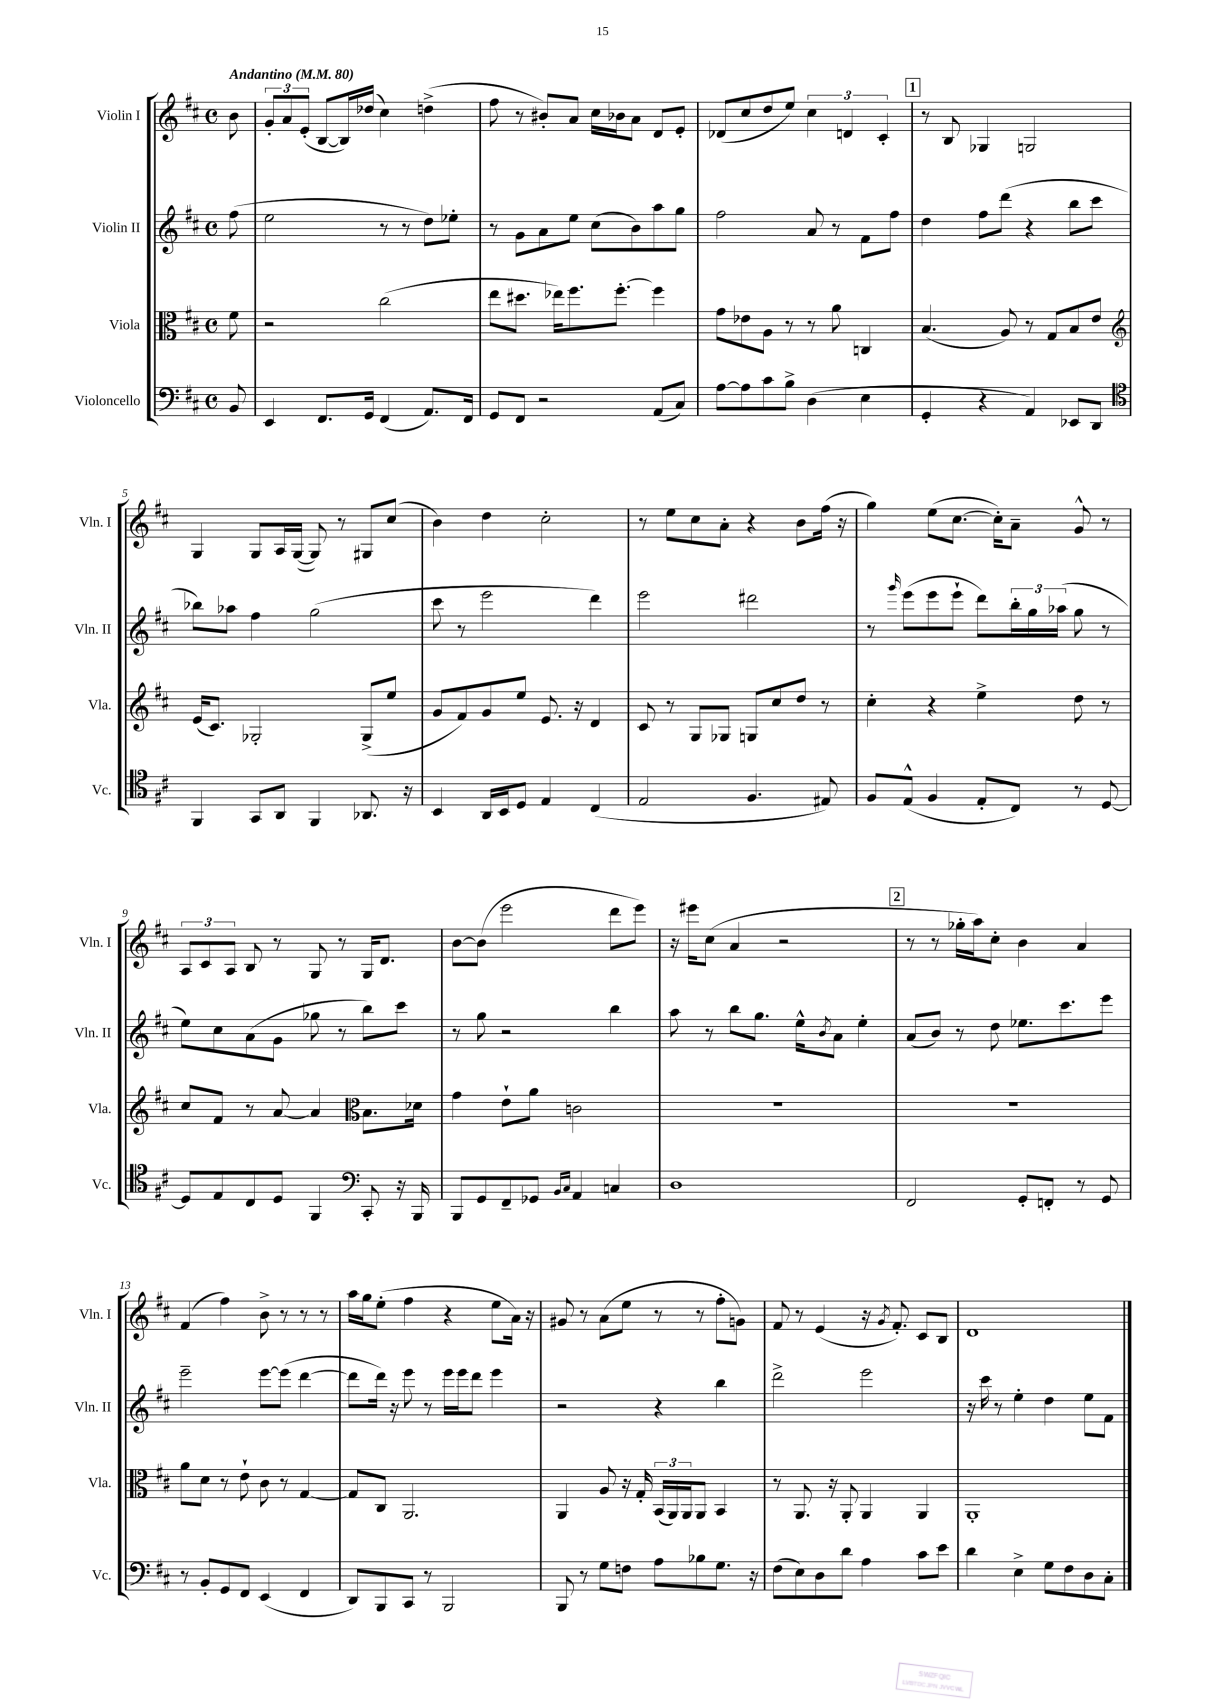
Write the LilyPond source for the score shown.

<<
\new StaffGroup <<
\new Staff = "s0" \with { instrumentName = "Violin I" shortInstrumentName = "Vln. I" } {
    \clef treble \key d \major \defaultTimeSignature \time 4/4 \partial 8 \tempo "Andantino" 4 = 80
    b'8 |
    \tuplet 3/2 { g'8-. a'8 e'8-.( } b8~ b16) des''16( cis''4) d''4->( |
    fis''8 r8 bis'8-.) a'8 cis''16 bes'16 a'8 d'8 e'8-. |
    des'8( cis''8 d''8 e''8) \tuplet 3/2 { cis''4 d'4 cis'4-. } |
    \mark \markup { \box "1" } r8 b8 ges4 g2 |
    g4 g8 a16 g16~( g8) r8 gis8 cis''8( |
    b'4) d''4 cis''2-. |
    r8 e''8 cis''8 a'8-. r4 b'8 fis''16( r16 |
    g''4) e''8( cis''8.~ cis''16-.) a'8-- g'8-^ r8 |
    \tuplet 3/2 { a8 cis'8 a8 } b8 r8 g8 r8 g16 d'8. |
    b'8~ b'8( e'''2 d'''8 e'''8) |
    r16 eis'''16 cis''8( a'4 r2 |
    \mark \markup { \box "2" } r8 r8 ges''16-. a''16) cis''8-. b'4 a'4 |
    fis'4( fis''4) b'8-> r8 r8 r8 |
    a''16 g''16 e''8-.( fis''4 r4 e''8 a'16) r16 |
    gis'8 r8 a'8( e''8 r8 r8 fis''8-. g'8) |
    fis'8 r8 e'4( r16 \acciaccatura { g'8 } fis'8.-.) cis'8 b8 |
    d'1 \bar "|." |
}
\new Staff = "s1" \with { instrumentName = "Violin II" shortInstrumentName = "Vln. II" } {
    \clef treble \key d \major \defaultTimeSignature \time 4/4 \partial 8
    fis''8( |
    e''2 r8 r8 d''8) ees''8-. |
    r8 g'8 a'8 e''8 cis''8( b'8) a''8 g''8 |
    fis''2 a'8 r8 fis'8 fis''8 |
    \mark \markup { \box "1" } d''4 fis''8 d'''8( r4 b''8 cis'''8 |
    bes''8) aes''8 fis''4 g''2( |
    cis'''8 r8 e'''2 d'''4) |
    e'''2 dis'''2 |
    r8 \grace { g'''16 } e'''8( e'''8 e'''8-! d'''8) \tuplet 3/2 { b''16-. g''16 aes''16( } g''8 r8 |
    e''8) cis''8 a'8( g'8 ges''8 r8 b''8) cis'''8 |
    r8 g''8 r2 b''4 |
    a''8 r8 b''8 g''8. e''16-^ \acciaccatura { b'8 } a'8 e''4-. |
    \mark \markup { \box "2" } a'8( b'8) r8 d''8 ees''8. cis'''8. e'''8 |
    e'''2-- e'''8~ e'''8( d'''4~ |
    d'''8 d'''16) r16 e'''8 r8 e'''16 e'''16 d'''8 e'''4 |
    r2 r4 b''4 |
    d'''2-> e'''2 |
    r16 cis'''16 r8 e''4-. d''4 e''8 fis'8 \bar "|." |
}
\new Staff = "s2" \with { instrumentName = "Viola" shortInstrumentName = "Vla." } {
    \clef alto \key d \major \defaultTimeSignature \time 4/4 \partial 8
    fis'8 |
    r2 cis''2( |
    e''8 dis''8. ees''16) fis''8. fis''8.~-. fis''4 |
    g'8 ees'8 a8 r8 r8 a'8 c4 |
    \mark \markup { \box "1" } b4.( a8) r8 g8 b8 e'8 |
    \clef treble e'16( cis'8.) ges2-. ges8->( e''8 |
    g'8 fis'8) g'8 e''8 e'8. r16 d'4 |
    cis'8 r8 g8 ges8 g8 cis''8 d''8 r8 |
    cis''4-. r4 e''4-> d''8 r8 |
    cis''8 fis'8 r8 a'8~ a'4 \clef alto b8. des'16 |
    g'4 e'8-! a'8 c'2 |
    R1 |
    \mark \markup { \box "2" } R1 |
    a'8 d'8 r8 e'8-! cis'8 r8 g4~ |
    g8 cis8 a,2. |
    a,4 a8 r16 g16-. \tuplet 3/2 { b,16( a,16) a,16 } a,8 b,4 |
    r8 a,8. r16 a,8-. a,4 a,4 |
    a,1-. \bar "|." |
}
\new Staff = "s3" \with { instrumentName = "Violoncello" shortInstrumentName = "Vc." } {
    \clef bass \key d \major \defaultTimeSignature \time 4/4 \partial 8
    b,8 |
    e,4 fis,8. g,16 fis,4( a,8.) fis,16 |
    g,8 fis,8 r2 a,8( cis8) |
    a8~ a8 cis'8 b8-> d4( e4 |
    \mark \markup { \box "1" } g,4-. r4 a,4) ees,8 d,8 |
    \clef tenor fis,4 g,8 a,8 fis,4 aes,8. r16 |
    b,4 a,16 b,16 d8 e4 cis4( |
    e2 fis4. eis8) |
    fis8 e8-^( fis4 e8-. cis8) r8 d8~ |
    d8 e8 cis8 d8 fis,4 \clef bass cis,8-. r16 b,,16 |
    b,,8 g,8 fis,8-- ges,8 \grace { b,16 cis16 } a,4 c4 |
    d1 |
    \mark \markup { \box "2" } fis,2 g,8-. f,8-. r8 g,8 |
    r8 b,8-. g,8 fis,8 e,4( fis,4 |
    d,8) b,,8 cis,8 r8 b,,2 |
    b,,8 r8 g8 f8 a8 bes8 g8. r16 |
    fis8( e8) d8 d'8 a4 cis'8 e'8 |
    d'4 e4-> g8 fis8 d8 cis8-. \bar "|." |
}
>>
>>
